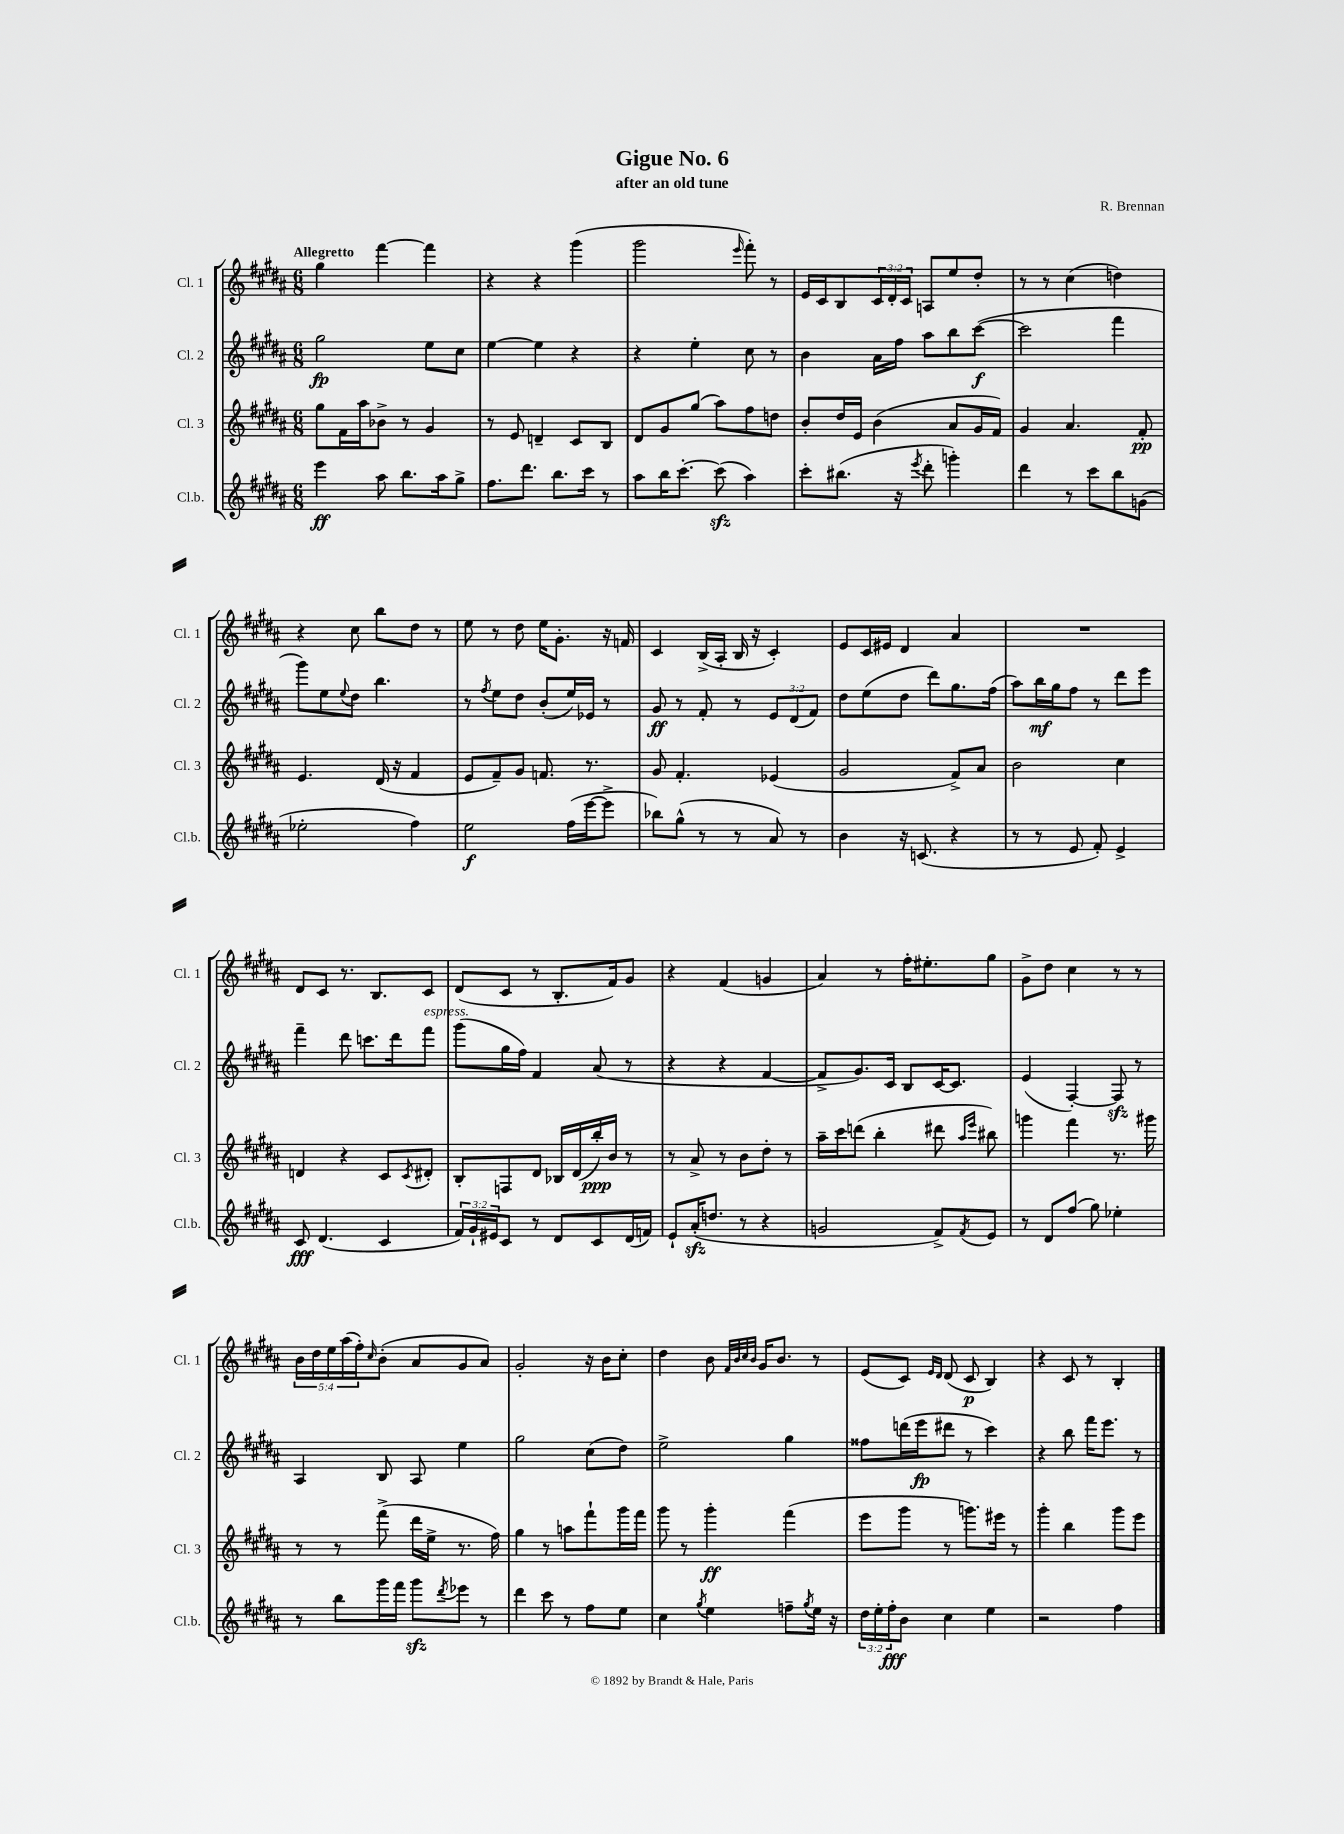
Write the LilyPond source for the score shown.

\header { title = "Gigue No. 6" composer = "R. Brennan" subtitle = "after an old tune" }
<<
\new StaffGroup <<
\new Staff = "s0" \with { instrumentName = "Cl. 1" shortInstrumentName = "Cl. 1" } {
    \clef treble \key b \major \numericTimeSignature \time 6/8 \override Staff.TupletNumber.text = #tuplet-number::calc-fraction-text \tempo "Allegretto"
    gis''4 fis'''4~ fis'''4 |
    r4 r4 gis'''4( |
    gis'''2 \grace { e'''16 } fis'''8-.) r8 |
    e'16 cis'16 b8 \tuplet 3/2 { cis'16 dis'16-. cis'16 } a8 e''8 dis''8-. |
    r8 r8 cis''4( d''4) |
    r4 cis''8 b''8 dis''8 r8 |
    e''8 r8 dis''8 e''16 gis'8.-. r16 f'16 |
    cis'4 b16->( ais16-. b16 r16 cis'4-.) |
    e'8 cis'16 eis'16 dis'4 ais'4 |
    R2. |
    dis'8 cis'8 r8. b8. cis'8 |
    dis'8( cis'8 r8 b8.-. fis'16) gis'8 |
    r4 fis'4( g'4 |
    ais'4) r8 fis''16-. eis''8.-. gis''8 |
    gis'8-> dis''8 cis''4 r8 r8 |
    \tuplet 5/4 { b'16 dis''16 e''16 ais''16( fis''16-.) } \grace { cis''16 } b'8-.( ais'8 gis'8 ais'8) |
    gis'2-. r16 b'16 cis''8-. |
    dis''4 b'8 \grace { fis'32 b'32 cis''32 b'32 } gis'16 b'8. r8 |
    e'8( cis'8) \grace { e'16 dis'16 } dis'8( cis'8\p b4) |
    r4 cis'8 r8 b4-. \bar "|." |
}
\new Staff = "s1" \with { instrumentName = "Cl. 2" shortInstrumentName = "Cl. 2" } {
    \clef treble \key b \major \numericTimeSignature \time 6/8 \override Staff.TupletNumber.text = #tuplet-number::calc-fraction-text
    gis''2\fp e''8 cis''8 |
    e''4~ e''4 r4 |
    r4 e''4-. cis''8 r8 |
    b'4 ais'16 fis''16 ais''8 b''8 cis'''8~\f( |
    cis'''2 fis'''4 |
    gis'''8) e''8 \appoggiatura { e''8 } dis''8 b''4. |
    r8 \acciaccatura { fis''8 } e''8 dis''8 b'8-.( e''16) ees'16 r8 |
    gis'8\ff r8 fis'8-. r8 \tuplet 3/2 { e'8 dis'8( fis'8) } |
    dis''8 e''8( dis''8 dis'''8) gis''8. fis''16( |
    ais''8) b''16\mf gis''16 fis''8 r8 dis'''8 e'''8 |
    fis'''4-- dis'''8 c'''8. dis'''16 fis'''8^\markup { \italic "espress." } |
    gis'''8( gis''16 fis''16) fis'4 ais'8( r8 |
    r4 r4 fis'4~ |
    fis'8-> gis'8.) cis'16 b8 cis'16~ cis'8. |
    e'4( fis4~-.) fis8\sfz r8 |
    ais4 b8 ais8 e''4 |
    gis''2 cis''8( dis''8) |
    e''2-> gis''4 |
    fisis''8 d'''16( e'''16\fp dis'''8 r8 cis'''4) |
    r4 b''8 fis'''16 e'''8. r8 \bar "|." |
}
\new Staff = "s2" \with { instrumentName = "Cl. 3" shortInstrumentName = "Cl. 3" } {
    \clef treble \key b \major \numericTimeSignature \time 6/8
    gis''8 fis'16 ais''16 bes'8-> r8 gis'4 |
    r8 e'8 d'4-- cis'8 b8 |
    dis'8 gis'8 gis''8( ais''8) fis''8 d''8 |
    b'8-. dis''16 e'16 b'4( ais'8 gis'16 fis'16) |
    gis'4 ais'4. fis'8-.\pp |
    e'4. dis'16( r16 fis'4 |
    e'8 fis'8--) gis'8 f'8. r8. |
    gis'8 fis'4.-. ees'4( |
    gis'2 fis'8->) ais'8 |
    b'2 cis''4 |
    d'4 r4 cis'8 \acciaccatura { cis'8 } dis'8-. |
    b8-. f8 dis'8 bes16 dis'16( b''16-.\ppp) b'16 r8 |
    r8 ais'8-> r8 b'8 dis''8-. r8 |
    ais''16-- cis'''16 d'''8( b''4-. dis'''8 \grace { ais''16 e'''16 } bis''8) |
    g'''4 fis'''4 r8. gis'''16 |
    r8 r8 fis'''8->( dis'''16 e''16-> r8. fis''16) |
    gis''4 r8 a''8 fis'''8-! gis'''16 fis'''16 |
    gis'''8 r8 gis'''4-.\ff fis'''4( |
    e'''8 gis'''8 r8 g'''8.) eis'''16 r8 |
    gis'''4-. b''4 gis'''8 e'''8 \bar "|." |
}
\new Staff = "s3" \with { instrumentName = "Cl.b." shortInstrumentName = "Cl.b." } {
    \clef treble \key b \major \numericTimeSignature \time 6/8 \override Staff.TupletNumber.text = #tuplet-number::calc-fraction-text
    e'''4\ff ais''8 b''8. ais''16 gis''8-> |
    fis''8. dis'''8. b''8. cis'''16 r8 |
    ais''8 b''16 cis'''8.~-. cis'''8\sfz( ais''4) |
    cis'''8-. bis''8.( r16 \acciaccatura { e'''8 } dis'''8-. g'''4-.) |
    dis'''4 r8 cis'''8 b''8 g'8( |
    ees''2-. fis''4) |
    e''2\f fis''16( e'''16~ e'''8-> |
    bes''8) gis''8-^( r8 r8 ais'8) r8 |
    b'4 r16 c'8.( r4 |
    r8 r8 e'8 fis'8-.) e'4-> |
    cis'8\fff dis'4.( cis'4 |
    \tuplet 3/2 { fis'16) gis'16-! eis'16 } cis'8 r8 dis'8 cis'8 dis'16( f'16) |
    e'8-! ais'16-.\sfz( d''8. r8 r4 |
    g'2 fis'8->) \acciaccatura { fis'8 } e'8 |
    r8 dis'8 fis''8( gis''8) ees''4-. |
    r8 b''8 gis'''16 fis'''16 gis'''8\sfz \acciaccatura { dis'''8 } ees'''8 r8 |
    dis'''4 cis'''8 r8 fis''8 e''8 |
    cis''4 \acciaccatura { gis''8 } e''4 f''8-- \acciaccatura { gis''8 } e''16 r16 |
    \tuplet 3/2 { dis''16 e''16-. fis''16-.\fff } b'8 cis''4 e''4 |
    r2 fis''4 \bar "|." |
}
>>
>>
\layout { \context { \Score \remove "Bar_number_engraver" } }
